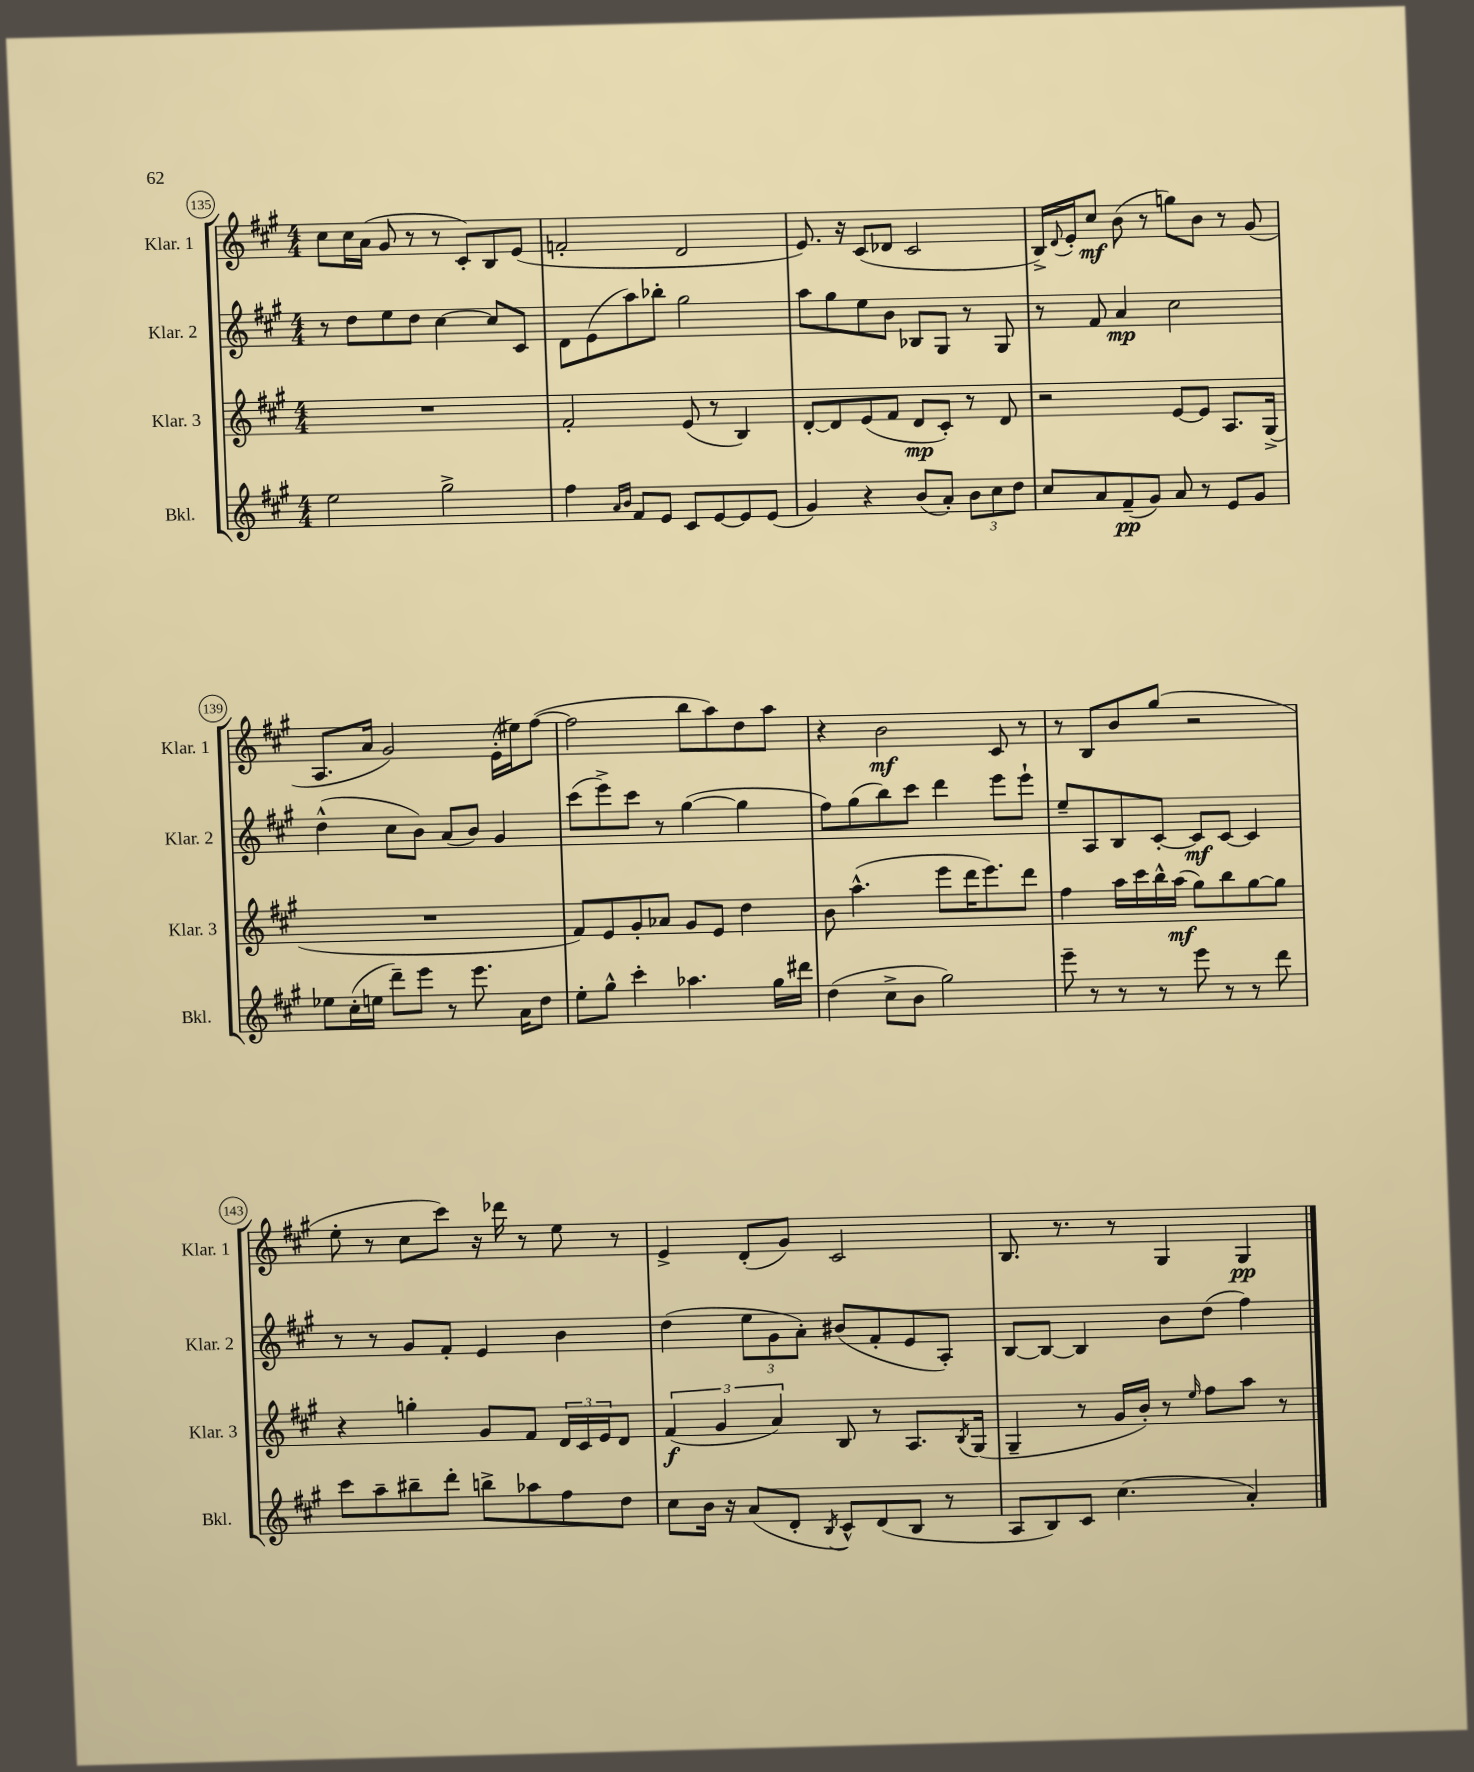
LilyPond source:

<<
\new StaffGroup <<
\new Staff = "s0" \with { instrumentName = "Klar. 1" shortInstrumentName = "Klar. 1" } {
    \clef treble \key a \major \numericTimeSignature \time 4/4
    cis''8 cis''16 a'16( gis'8 r8 r8 cis'8-.) b8 e'8( |
    f'2-. d'2 |
    e'8.) r16 cis'8( des'8 cis'2 |
    b16->) \appoggiatura { d'8 } e'16-. cis''8\mf b'8( r8 g''8) b'8 r8 gis'8( |
    a8. a'16 gis'2) e'16-.( eis''16) fis''8~( |
    fis''2 b''8 a''8) d''8 a''8 |
    r4 b'2\mf cis'8 r8 |
    r8 b8 b'8 gis''8( r2 |
    e''8-. r8 cis''8 cis'''8) r16 des'''16 r8 e''8 r8 |
    e'4-> d'8-.( gis'8) cis'2 |
    b8. r8. r8 gis4 gis4\pp \bar "|." |
}
\new Staff = "s1" \with { instrumentName = "Klar. 2" shortInstrumentName = "Klar. 2" } {
    \clef treble \key a \major \numericTimeSignature \time 4/4
    r8 d''8 e''8 d''8 cis''4~ cis''8 cis'8 |
    d'8 e'8( a''8) bes''8-. gis''2 |
    a''8 gis''8 e''8 b'8 bes8 gis8 r8 gis8 |
    r8 fis'8 a'4\mp cis''2 |
    d''4-^( cis''8 b'8) a'8( b'8) gis'4 |
    cis'''8( e'''8->) cis'''8 r8 gis''4~( gis''4 |
    fis''8) gis''8( b''8) cis'''8 d'''4 e'''8 e'''8-! |
    e''8-- a8 b8 cis'8~-. cis'8\mf cis'8~ cis'4 |
    r8 r8 gis'8 fis'8-. e'4 b'4 |
    d''4( \tuplet 3/2 { e''8 gis'8 a'8-.) } bis'8( fis'8-. e'8 a8-.) |
    b8~ b8~ b4 b'8 d''8( fis''4) \bar "|." |
}
\new Staff = "s2" \with { instrumentName = "Klar. 3" shortInstrumentName = "Klar. 3" } {
    \clef treble \key a \major \numericTimeSignature \time 4/4
    R1 |
    fis'2-. e'8( r8 b4) |
    d'8~-. d'8 e'8( fis'8 d'8\mp cis'8-.) r8 d'8 |
    r2 e'8~ e'8 a8. gis16->( |
    R1 |
    fis'8) e'8 gis'8-. aes'8 gis'8 e'8 d''4 |
    b'8 a''4.-^( e'''8 d'''16 e'''8.) d'''8 |
    fis''4 a''16 cis'''16 b''16-^ a''16\mf( gis''8) b''8 gis''8~ gis''8 |
    r4 g''4-. gis'8 fis'8 \tuplet 3/2 { d'16 cis'16 e'16 } d'8 |
    \tuplet 3/2 { fis'4\f( gis'4 a'4) } b8 r8 a8. \acciaccatura { b8 } gis16( |
    gis4-- r8 gis'16 b'16-.) r8 \grace { e''16 } fis''8 a''8 r8 \bar "|." |
}
\new Staff = "s3" \with { instrumentName = "Bkl." shortInstrumentName = "Bkl." } {
    \clef treble \key a \major \numericTimeSignature \time 4/4
    e''2 gis''2-> |
    fis''4 \grace { a'16 b'16 } fis'8 e'8 cis'8 e'8~ e'8 e'8( |
    gis'4) r4 b'8( a'8-.) \tuplet 3/2 { b'8 cis''8 d''8 } |
    cis''8 a'8 fis'8--\pp( gis'8) a'8 r8 e'8 gis'8 |
    ees''8 cis''16-.( e''16 d'''8--) e'''8 r8 e'''8. a'16 d''8 |
    e''8-. gis''8-^ cis'''4-. aes''4. gis''16 dis'''16 |
    d''4( cis''8-> b'8 gis''2) |
    e'''8-- r8 r8 r8 e'''8 r8 r8 d'''8 |
    cis'''8 a''8-- bis''8-- d'''8-. b''8-> aes''8 fis''8 d''8 |
    cis''8 b'16 r16 a'8( d'8-. \acciaccatura { b8 } cis'8-^) d'8( b8 r8 |
    a8 b8) cis'8 cis''4.( a'4-.) \bar "|." |
}
>>
>>
\layout { \context { \Score currentBarNumber = #135 \override BarNumber.stencil = #(make-stencil-circler 0.1 0.3 ly:text-interface::print) } }
